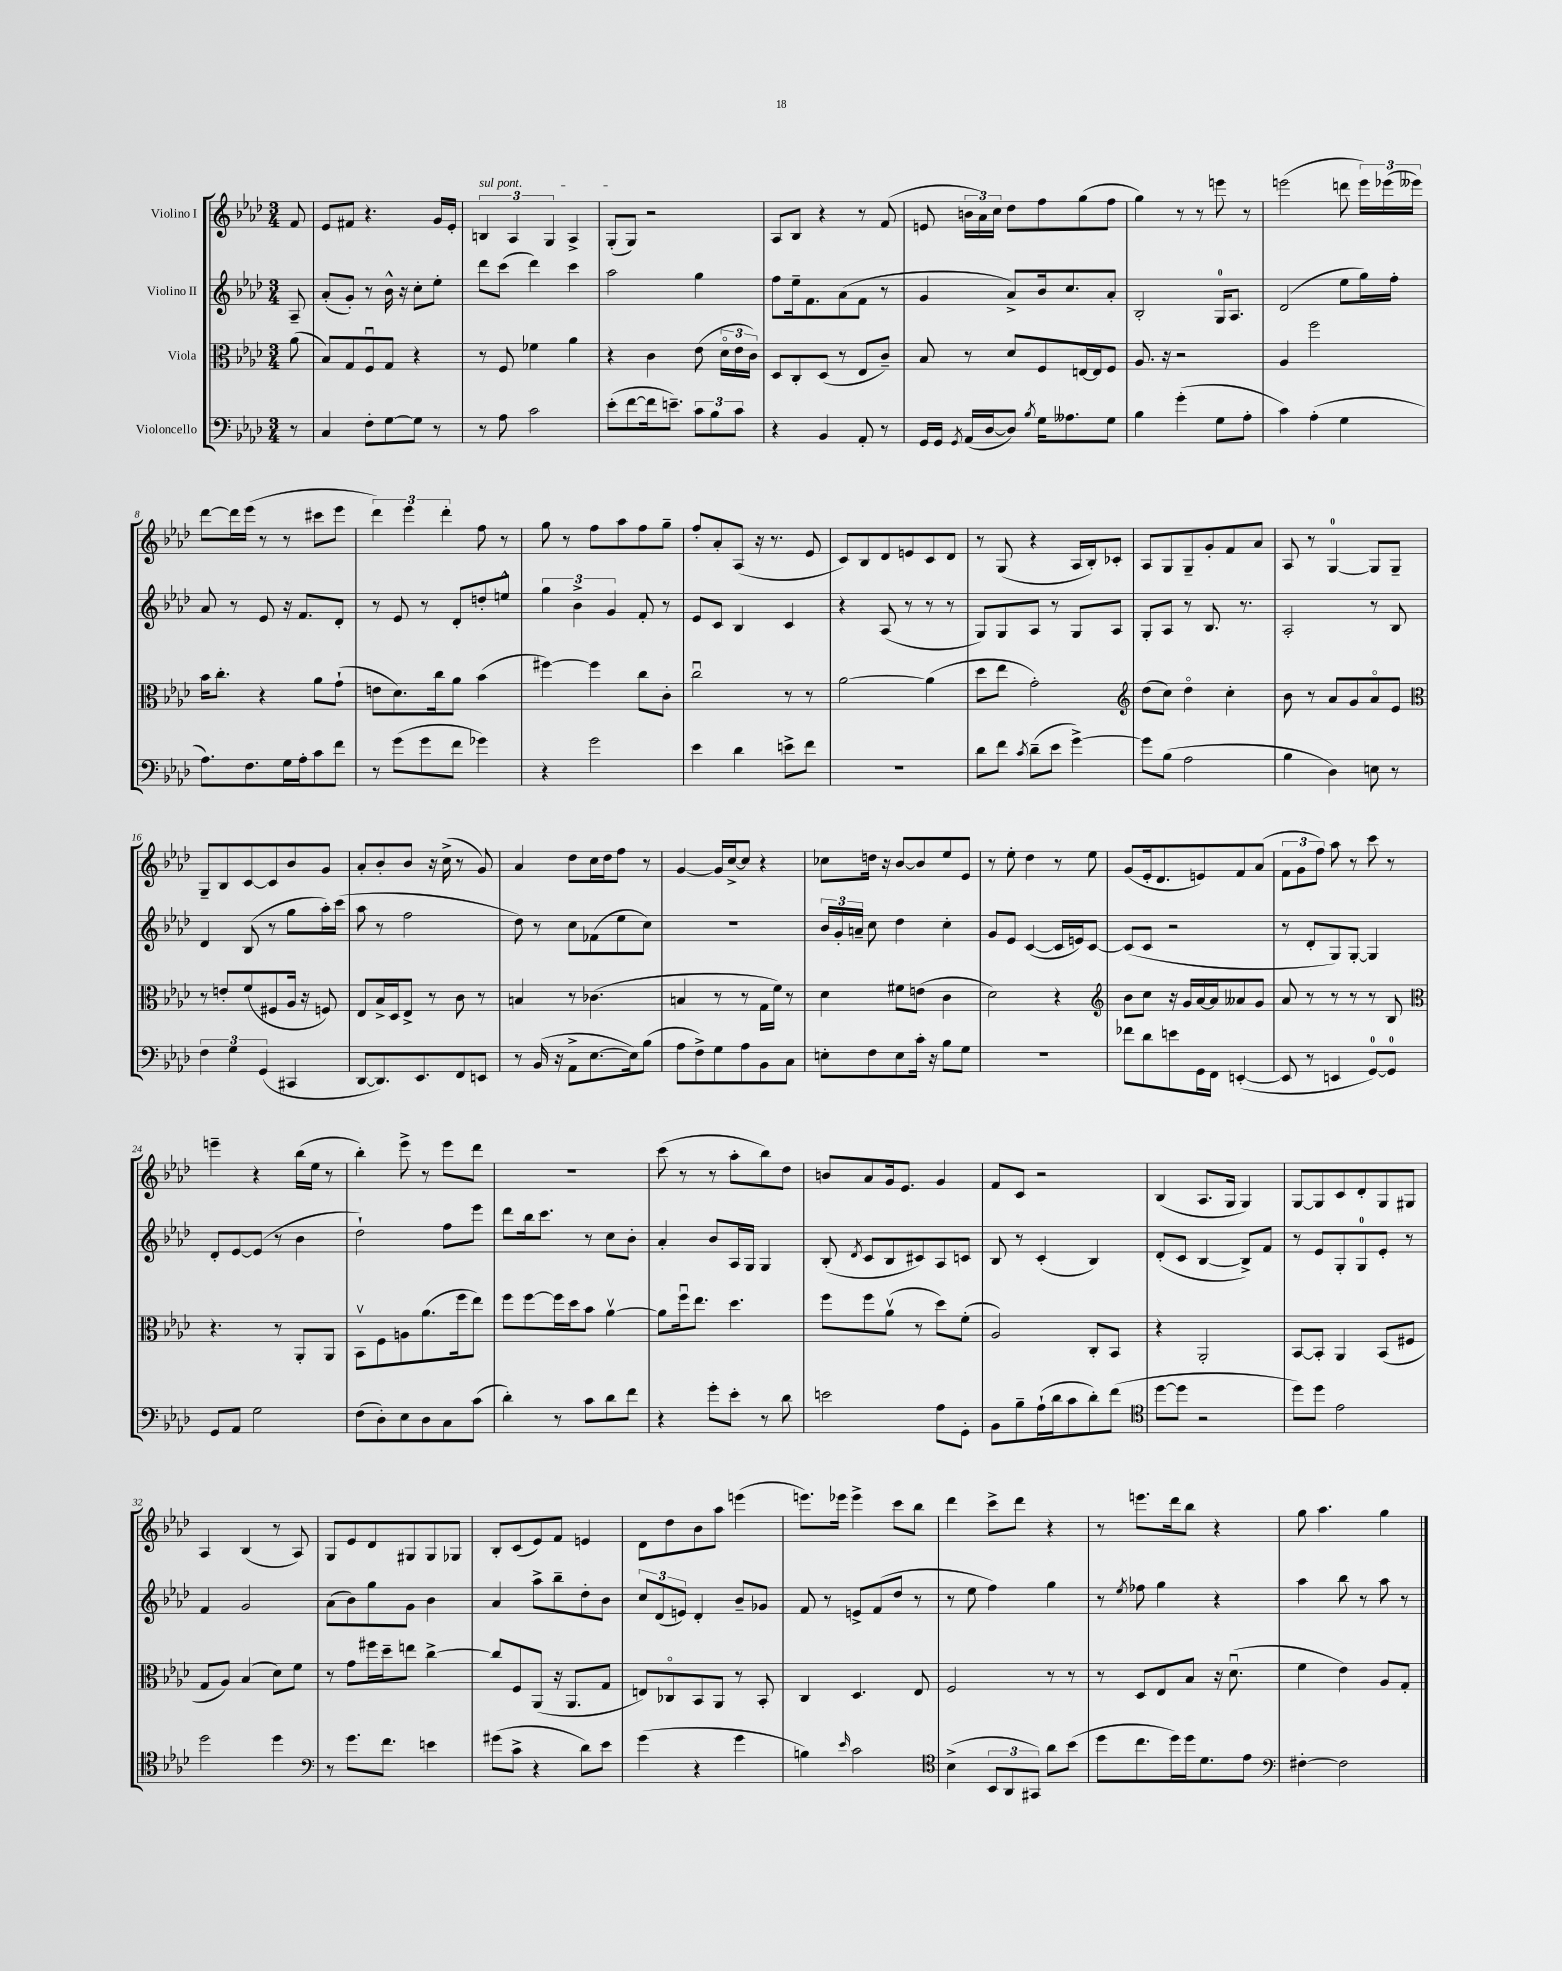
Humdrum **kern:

**kern	**kern	**kern	**kern
*staff4	*staff3	*staff2	*staff1
*clefF4	*clefC3	*clefG2	*clefG2
*k[b-e-a-d-]	*k[b-e-a-d-]	*k[b-e-a-d-]	*k[b-e-a-d-]
*M3/4	*M3/4	*M3/4	*M3/4
8r	(8a-	8A-~	8f
=	=	=	=
4C	8B-)	(8a-'	8e-
.	8G	8g')	8f#
8F'	8Fu	8r	4.r
[8G	8G	16b-^^	.
.	.	16r	.
8G]	4r	8cc'	.
8r	.	8ee-'	16g
.	.	.	16e-'
=	=	=	=
8r	8r	8ddd-	6B
8A-	8F	(8ccc	.
.	.	.	6A-
2c	4f-	4ddd-)	.
.	.	.	6G
.	4a-	4ccc	4A-^
=	=	=	=
(8e-'	4r	2aa-	(8G'
[8f	.	.	8G)
16f]	4c	.	2r
8.e~)	.	.	.
12c	(8e-	4gg	.
12B-	.	.	.
.	24d-o	.	.
12c	24e-	.	.
.	24c)	.	.
=	=	=	=
4r	8D-	8ff	8A-
.	8C'	16ee-~	8B-
.	.	8.f	.
4BB-	(8D-	.	4r
.	8r	(8a-	.
8AA-'	8E-	8f	8r
8r	8c~)	8r	(8f
=	=	=	=
16GG	8B-	4g	8e
16GG	.	.	.
8qGG	.	.	.
(16AA-	8r	.	24b
.	.	.	24a-)
[16D-	.	.	.
.	.	.	24cc
8D-])	8d-	8a-^)	8dd-
8qB-	.	.	.
16G	8F	16b-	8ff
8.A--	.	8.cc	.
.	[16E	.	(8gg
.	16E]	.	.
8G	8F	8a-'	8ff
=	=	=	=
4B-	8.A-	2B-'	4gg)
.	16r	.	.
(4g'	2r	.	8r
.	.	.	8r
8G	.	16G	8eee
.	.	8.A-	.
8A-'	.	.	8r
=	=	=	=
4c)	4A-	(2d-	(2eee
(4A-'	2ff	.	.
4G	.	8ee-	8ddd
.	.	16gg)	24eee)
.	.	.	(24eee-
.	.	16ff'	.
.	.	.	24eee--)
=	=	=	=
8.A-)	16b-	8a-	[8ddd-
.	8.cc'	.	.
.	.	8r	16ddd-]
8.F	.	.	(16eee-
.	4r	8e-	8r
16G	.	16r	8r
16A-'	.	8.f	.
8c	8a-	.	8ccc#
8f	(8g`	8d-'	8eee-
=	=	=	=
8r	8e	8r	6ddd-)
(8g	8.d-)	8e-	.
.	.	.	6eee-
8g	.	8r	.
.	16cc	.	.
.	.	.	6ddd-'
8f	8a-	8d-'	.
4g-)	(4b-	8dd'	8ff
.	.	8ee^^	8r
=	=	=	=
4r	[4ff#)	6gg	8gg
.	.	.	8r
.	.	6b-^	.
2g	4ff#]	.	8ff
.	.	6g	.
.	.	.	8aa-
.	8cc	8f'	8ff
.	8c'	8r	8gg~
=	=	=	=
4e-	2ccu	8e-	8ff'
.	.	8c	8a-'
4d-	.	4B-	(8A-
.	.	.	16r
.	.	.	8.r
8e^	8r	4c	.
8f	8r	.	8e-
=	=	=	=
2.r	[2a-	4r	8c)
.	.	.	8B-
.	.	(8A-	8d-
.	.	8r	8e
.	(4a-]	8r	8c
.	.	8r	8d-
=	=	=	=
8d-	8dd-	8G)	8r
8f	8ee-	8G	(8G
8qc	.	.	.
(8d-~	2g')	8A-	4r
8e-	.	8r	.
[4g^)	.	8G	16A-
.	.	.	16B-')
.	.	8A-	8c-'
=	=	=	=
*	*clefG2	*	*
8g]	(8dd-	8G'	8A-
(8B-	8cc)	8A-	8G
2A-	4dd-o	8r	8G~
.	.	8.B-	8g'
.	4cc'	.	8f
.	.	8.r	.
.	.	.	8a-
=	=	=	=
4B-	8b-	2A-'	8A-
.	8r	.	8r
4D-)	8a-	.	[4G
.	8g	.	.
8E	8a-o	8r	8G]
8r	8e-	8B-	8G~
=	=	=	=
*	*clefC3	*	*
6F	8r	4d-	8G~
.	8e'	.	8B-
6G	.	.	.
.	(8f	(8B-	[8c
(6GG	.	.	.
.	8F#	8r	8c]
4CC#	16A-	8gg	8b-
.	16r	.	.
.	8F)	16aa-')	8g
.	.	(16ccc	.
=	=	=	=
[8DD-	8E-	8aa-	8a-'
8.DD-])	16B-^	8r	8b-'
.	16D-	.	.
.	8E-^	2ff	8b-
8.EE-	.	.	.
.	8r	.	16r
.	.	.	(16cc^
8FF	8c	.	8r
8EE	8r	.	8g)
=	=	=	=
8r	4B	8dd-)	4a-
(16BB-	.	8r	.
16r	.	.	.
8AA-^	8r	8cc	8dd-
[8.E-	(4.c-	(8f-	16cc
.	.	.	16dd-
.	.	8ee-	8ff
16E-])	.	.	.
(8B-	.	8cc)	8r
=	=	=	=
8A-	4B	2.r	[4g
8F^)	.	.	.
8G	8r	.	16g]
.	.	.	[16cc^
8A-	8r	.	8cc]
8BB-	16G	.	4r
.	16f)	.	.
8C	8r	.	.
=	=	=	=
8E'	4d-	24b-	8cc-
.	.	24g'	.
.	.	24a~	.
8F	.	8cc	16dd
.	.	.	16r
8E	8f#	4dd-	[8b-
16c'	(8e	.	8b-]
16r	.	.	.
8B-	4c	4cc'	8ee-
8G	.	.	8e-
=	=	=	=
2.r	2d-)	8g	8r
.	.	8e-	8ee-'
.	.	([4c	4dd-
.	4r	16c]	8r
.	.	16e)	.
.	.	[8c	8ee-
=	=	=	=
*	*clefG2	*	*
8f-	8b-	(8c]	(8g
8d-	8cc	8c	16e-'
.	.	.	8.d-
8e	16r	2r	.
.	16g	.	.
16GG	[16a-	.	8e)
16FF	16a-]	.	.
([4EE'	8a--	.	8f
.	8g	.	(8a-
=	=	=	=
8EE]	8a-	8r	12f
.	.	.	12g
8r	8r	8d-'	.
.	.	.	12ff)
4EE	8r	8G)	8aa-
.	8r	[8G'	8r
[8GG)	8r	4G]	8ccc
8GG]	8B-	.	8r
=	=	=	=
*	*clefC3	*	*
8GG	4.r	8d-'	4eee~
8AA-	.	[8e-	.
2G	.	(8e-]	4r
.	8r	8r	.
.	8AA-'	4b-	(16bb-
.	.	.	16ee-
.	8AA-	.	8r
=	=	=	=
(8F	8BB-v	2dd-`)	4bb-')
8D-')	8F	.	.
8E-	8A	.	8eee-^
8D-	(8.a-	.	8r
8C	.	8ff	8eee-
.	16ff	.	.
(8c	8ee-)	8eee-	8ddd-
=	=	=	=
4d-')	8ff	8ddd-	2.r
.	[8ff	16bb-	.
.	.	8.ccc	.
8r	16ff]	.	.
.	16dd-	.	.
8c	8b-	8r	.
8d-	[4a-v	8cc	.
8f	.	8b-'	.
=	=	=	=
4r	8a-]	4a-'	(8ccc
.	16ffu	.	8r
.	8.ee-	.	.
8g'	.	8b-	8r
8e-'	4.dd-	16A-	8aa-'
.	.	16G	.
8r	.	4G	8bb-)
8d-	.	.	8dd-
=	=	=	=
2e	8ff	(8B-'	8b
.	.	8qd-	.
.	8ff	8c	8a-
.	(8a-v	8B-	16g
.	.	.	8.e-
.	8r	8c#)	.
8A-	8dd-)	8A-	4g
8GG'	(8f'	8c	.
=	=	=	=
8BB-	2A-)	8B-	8f
8B-~	.	8r	8c
(16A-`	.	(4c'	2r
16d-	.	.	.
8c	.	.	.
8d-')	8C'	4B-)	.
(8f	8BB-	.	.
=	=	=	=
*clefC4	*	*	*
[8dd-	4r	(8d-'	(4B-
8dd-]	.	8c	.
2r	2AA-'	[4B-	8.A-
.	.	.	16G
.	.	8B-^])	4G)
.	.	8f	.
=	=	=	=
8dd-)	[8BB-	8r	[8G
8dd-	8BB-']	8e-	8G]
2e-	4AA-	8G'	8c
.	.	8G	8d-'
.	(8BB-	8e-'	8G
.	8F#	8r	8G#
=	=	=	=
2dd-	8G	4f	4A-
.	8A-)	.	.
.	(4B-	2g	(4B-
4dd-	8d-)	.	8r
.	8f	.	8A-)
=	=	=	=
*clefF4	*	*	*
8r	8r	(8a-	8G
8.g	8g	8b-)	8e-
.	16ff#	8gg	8d-
8.f	16dd-~	.	.
.	8ee	8g	8G#
4e	[4cc^	4b-	8G#
.	.	.	8G-
=	=	=	=
(8g#	8cc]	4a-	8B-'
8c^	8F	.	(8c
4r	(8AA-	8aa-^	8e-)
.	16r	8bb-~	8f
.	8.AA-	.	.
8d-)	.	8dd-'	4e
8e-	8G	8b-	.
=	=	=	=
(4g	8E)	12cc	8d-
.	.	(12d-	.
.	8C-o	.	8dd-
.	.	12e)	.
4r	8BB-	4d-'	8b-
.	8AA-	.	8aa-
4g	8r	8b-~	(4eee
.	8BB-'	8g-	.
=	=	=	=
4B)	4C	8f	8.eee)
.	.	8r	.
.	.	.	16eee-
16qqe-	.	.	.
2c	4.D-	8e^	4eee-^
.	.	(8f	.
.	.	8dd-	8ccc
.	8E-	8r	8bb-
=	=	=	=
*clefC4	*	*	*
(4B-^	2F	8r	4ddd-
.	.	8ee-	.
12BB-	.	4ff)	8ccc^
12AA-	.	.	.
.	.	.	8ddd-
12GG#)	.	.	.
8a-	8r	4gg	4r
(8b-	8r	.	.
=	=	=	=
8dd-	8r	8r	8r
.	.	8qee-	.
8.cc	8D-	8ff-	8.eee
.	8E-	4gg	.
16dd-)	.	.	16ddd-
16dd-	8B-	.	8bb-
8.d-	.	.	.
.	16r	4r	4r
.	(8.d-u	.	.
8e-	.	.	.
=	=	=	=
*clefF4	*	*	*
[4F#'	4f	4aa-	8gg
.	.	.	4.aa-
2F#]	4e-)	8bb-	.
.	.	8r	.
.	8A-	8aa-	4gg
.	8G'	8r	.
==	==	==	==
*-	*-	*-	*-
